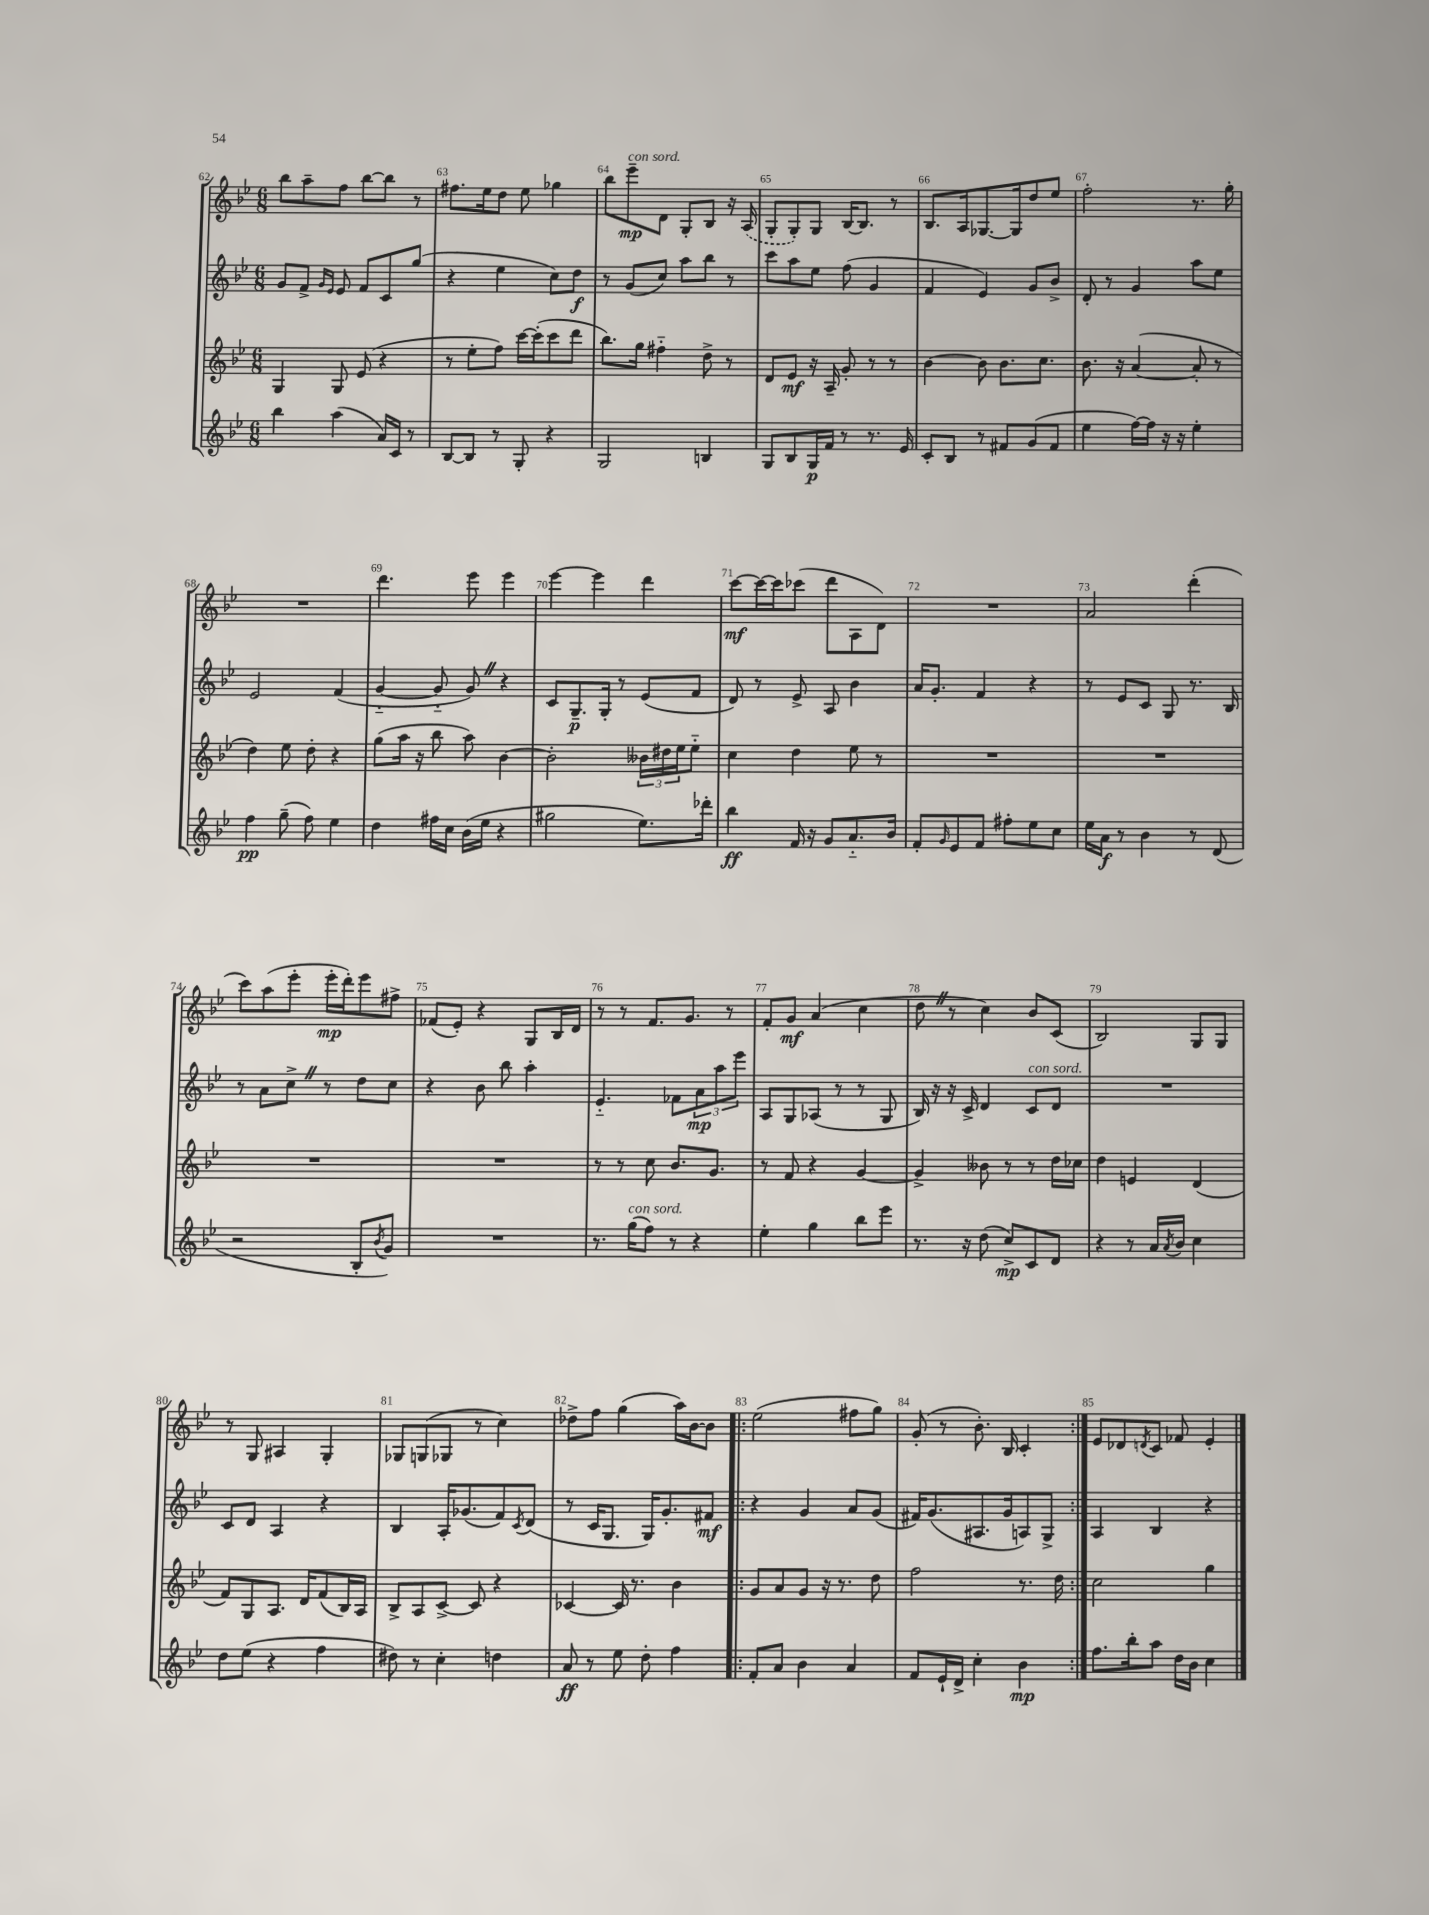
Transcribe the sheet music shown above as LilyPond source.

<<
\new StaffGroup <<
\new Staff = "s0" {
    \clef treble \key bes \major \numericTimeSignature \time 6/8
    bes''8 a''8-- f''8 bes''8~ bes''8 r8 |
    fis''8. ees''16 d''8 ees''8 ges''4 |
    bes''8 ees'''8--\mp^\markup { \italic "con sord." } d'8 g8-. bes8 r16 \once \slurDashed a16( |
    g8-. g8-.) g8 bes16~ bes8. r8 |
    bes8. a16 ges8.~ ges16 d''8 ees''8 |
    f''2-. r8. g''16-. |
    R2. |
    d'''4. ees'''8 ees'''4 |
    ees'''4~ ees'''4 d'''4 |
    c'''8~\mf c'''16~ c'''16 ces'''8( d'''8 a8 d'8) |
    R2. |
    a'2 d'''4-.( |
    c'''8) a''8( ees'''8-. ees'''16-.\mp d'''16-.) ees'''8 fis''8-> |
    fes'8( ees'8-.) r4 g8 bes16 d'16 |
    r8 r8 f'8. g'8. r8 |
    f'8-. g'8\mf a'4( c''4 |
    d''8 \once \override BreathingSign.text = \markup { \musicglyph "scripts.caesura.straight" } \breathe r8 c''4) bes'8 c'8( |
    bes2) g8 g8 |
    r8 g8 ais4 g4-. |
    ges8 g8( ges8 r8 c''4) |
    des''8-> f''8 g''4( a''16) bes'16~ bes'8 |
    \repeat volta 2 { ees''2( fis''8 g''8) |
    g'8-.( r8 bes'8.-.) bes16 c'4-. | }
    ees'8 des'8 \acciaccatura { d'8 } c'8 fes'8 ees'4-. \bar "|." |
}
\new Staff = "s1" {
    \clef treble \key bes \major \numericTimeSignature \time 6/8
    g'8 f'8-> \grace { g'16 ees'16 } ees'8 f'8 c'8 g''8( |
    r4 ees''4 c''8) d''8\f |
    r8 g'8( c''8) a''8 bes''8 r8 |
    c'''8 a''8 ees''8 f''8( g'4 |
    f'4 ees'4) g'8 bes'8-> |
    d'8-. r8 g'4 a''8 ees''8 |
    ees'2 f'4( |
    g'4~-_ g'8-_ g'8) \once \override BreathingSign.text = \markup { \musicglyph "scripts.caesura.straight" } \breathe r4 |
    c'8 g8.--\p g16-. r8 ees'8( f'8 |
    d'8) r8 ees'8-> a8 bes'4 |
    a'16 g'8.-. f'4 r4 |
    r8 ees'8 c'8 g8 r8. bes16 |
    r8 a'8 c''8-> \once \override BreathingSign.text = \markup { \musicglyph "scripts.caesura.straight" } \breathe r8 d''8 c''8 |
    r4 bes'8 bes''8 a''4-. |
    ees'4.-_ fes'8 \tuplet 3/2 { a'8\mp a''8 ees'''8 } |
    a8 g8 aes8( r8 r8 g8 |
    bes16) r16 r16 c'16-> d'4 c'8^\markup { \italic "con sord." } d'8 |
    R2. |
    c'8 d'8 a4 r4 |
    bes4 a16-. ges'8.( f'8) \acciaccatura { c'8 } d'8( |
    r8 c'16 g8. g16) g'8.-. fis'8\mf |
    \repeat volta 2 { r4 g'4 a'8 g'8( |
    fis'16) g'8.( ais8. g'16 a8) g8-> | }
    a4 bes4 r4 \bar "|." |
}
\new Staff = "s2" {
    \clef treble \key bes \major \numericTimeSignature \time 6/8
    g4 g8 ees'8( r4 |
    r8 ees''8-. f''8) c'''16~ c'''16-.( c'''8 d'''8 |
    bes''8.) g''16 fis''4-_ d''8-> r8 |
    d'8 ees'8\mf r16 a16-- g'8-. r8 r8 |
    bes'4~ bes'8 bes'8. c''8. |
    bes'8. r16 a'4~( a'8-. r8 |
    d''4) ees''8 d''8-. r4 |
    g''8( a''16 r16 bes''8 a''8) bes'4~ |
    bes'2-. \tuplet 3/2 { beses'16 dis''16 ees''16 } ees''8-_ |
    c''4 d''4 ees''8 r8 |
    R2. |
    R2. |
    R2. |
    R2. |
    r8 r8 c''8 bes'8. g'8. |
    r8 f'8 r4 g'4~ |
    g'4-> beses'8 r8 r8 d''16 ces''16 |
    d''4 e'4 d'4( |
    f'8) g8 a8. d'16 f'8( bes16) a16 |
    bes8-> a8 c'8~-> c'8 r4 |
    ces'4~ ces'16 r8. bes'4 |
    \repeat volta 2 { g'8 a'8 g'8 r16 r8. d''8 |
    f''2 r8. d''16 | }
    c''2 g''4 \bar "|." |
}
\new Staff = "s3" {
    \clef treble \key bes \major \numericTimeSignature \time 6/8
    bes''4 a''4( a'16) c'16 r8 |
    bes8~ bes8 r8 g8-. r4 |
    g2 b4 |
    g8 bes8 g16\p f'16 r8 r8. ees'16 |
    c'8-. bes8 r8 fis'8 g'8( fis'8 |
    ees''4 f''16~) f''16 r16 r16 ees''4-. |
    f''4\pp g''8--( f''8) ees''4 |
    d''4 fis''16 c''16 bes'16( ees''16 r4 |
    gis''2 ees''8.) des'''16-. |
    bes''4\ff f'16 r16 g'8 a'8.-_ bes'16 |
    f'8-. \grace { g'16 } ees'8 f'8 fis''8-. ees''8 c''8 |
    ees''16 a'16\f r8 bes'4 r8 d'8( |
    r2 bes8-. \acciaccatura { bes'8 } g'8) |
    R2. |
    r8. g''16^\markup { \italic "con sord." }( f''8) r8 r4 |
    ees''4-. g''4 bes''8 ees'''8 |
    r8. r16 d''8( c''8->\mp) c'8 d'8 |
    r4 r8 a'16 \acciaccatura { a'8 } bes'16 c''4 |
    d''8 ees''8( r4 f''4 |
    dis''8) r8 c''4-. d''4 |
    a'8\ff r8 ees''8 d''8-. f''4 |
    \repeat volta 2 { f'8-. a'8 bes'4 a'4 |
    f'8 ees'16-! d'16-> c''4-. bes'4\mp | }
    f''8. bes''16-. a''8 d''16 bes'16 c''4 \bar "|." |
}
>>
>>
\layout { \context { \Score currentBarNumber = #62 \override BarNumber.break-visibility = ##(#f #t #t) barNumberVisibility = #all-bar-numbers-visible } }
